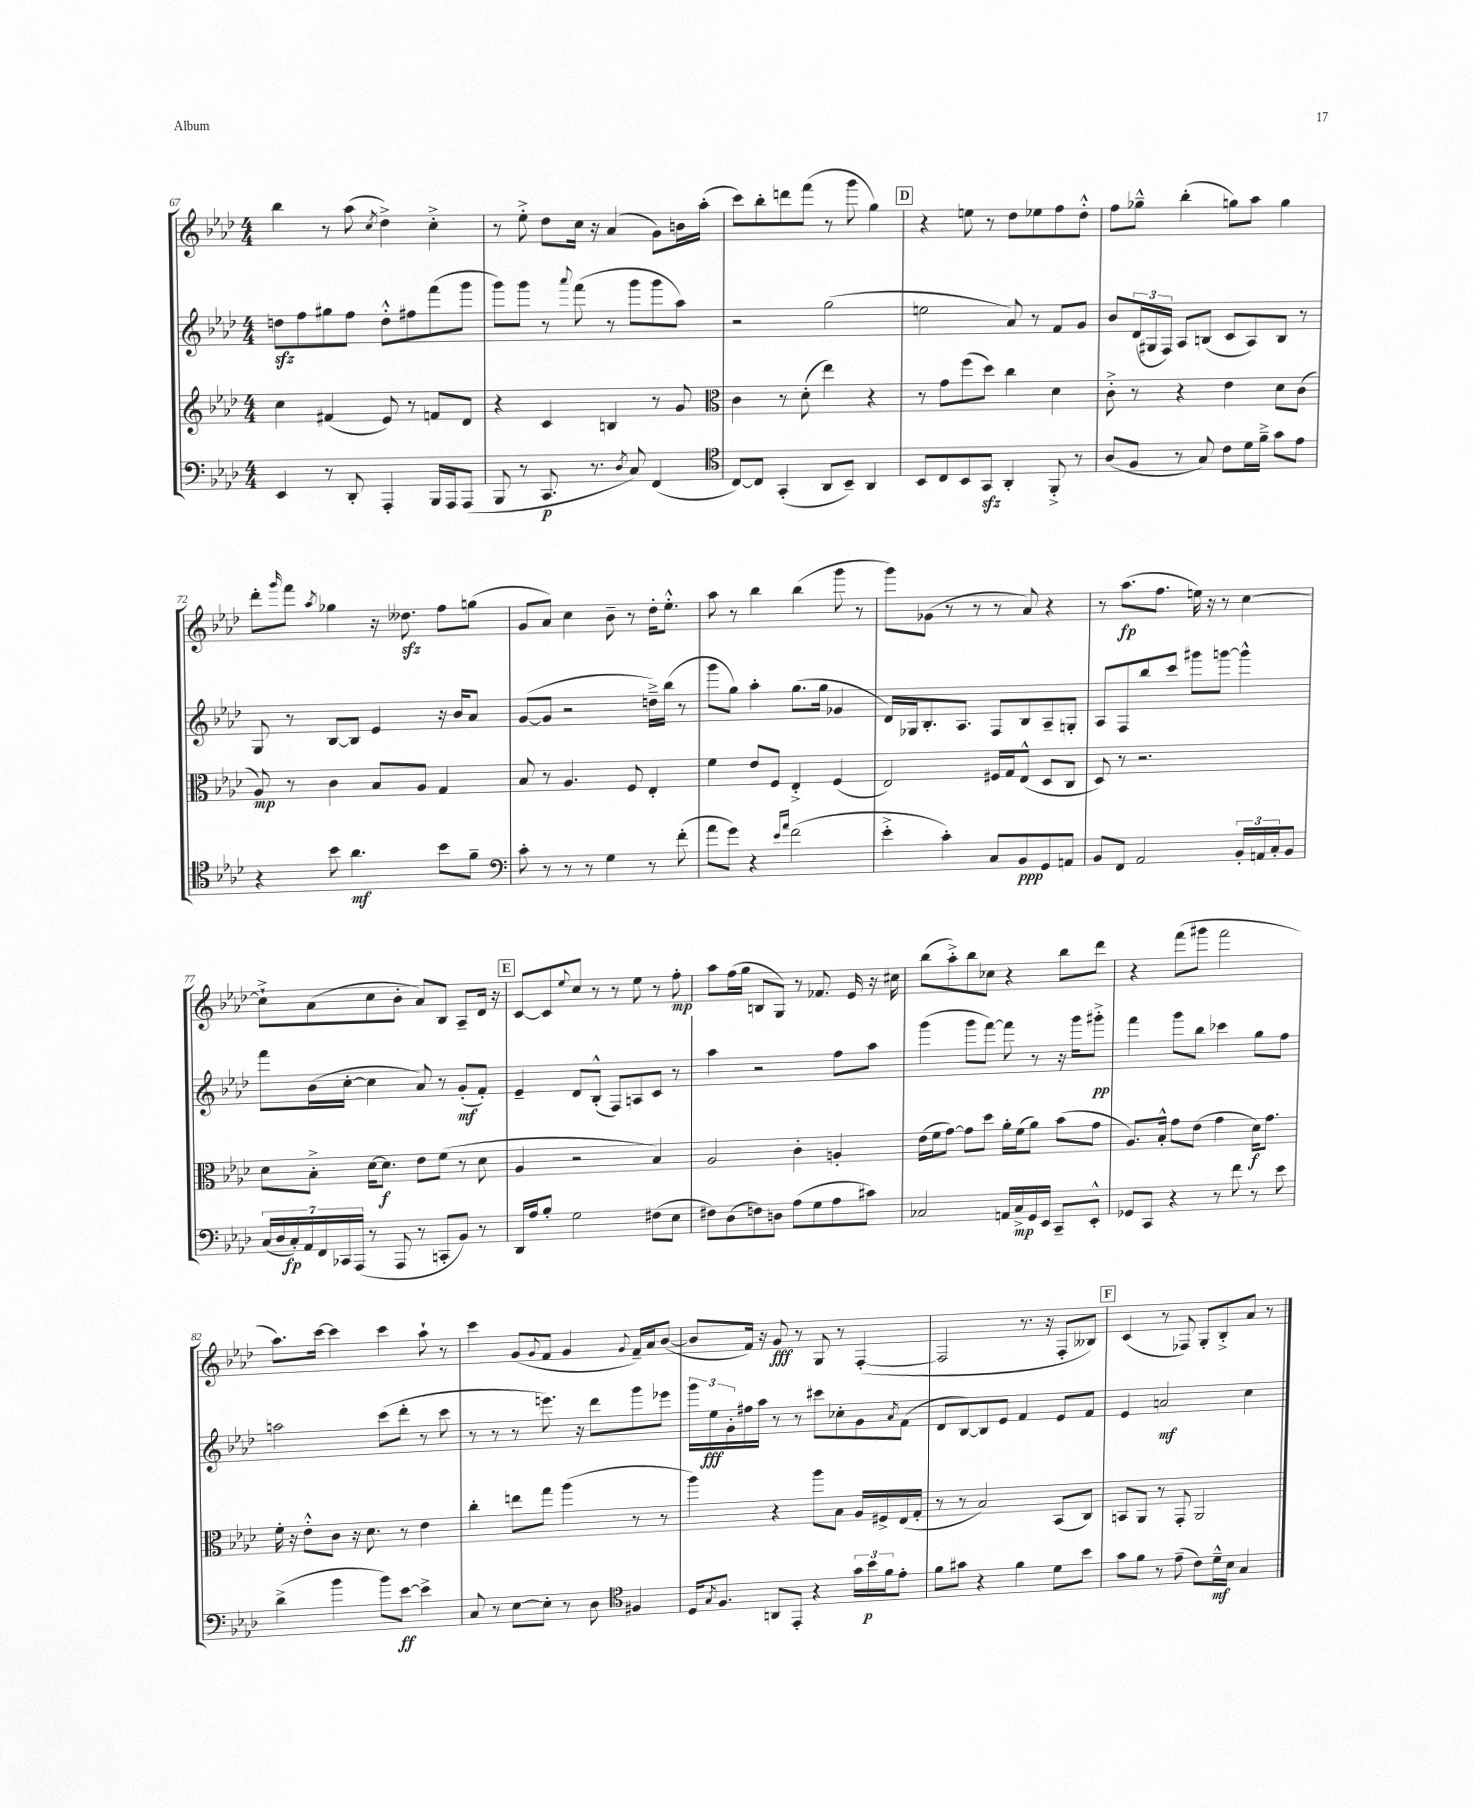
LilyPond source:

<<
\new StaffGroup <<
\new Staff = "s0" {
    \clef treble \key aes \major \numericTimeSignature \time 4/4
    bes''4 r8 aes''8( \acciaccatura { c''8 } des''4->) c''4-.-> |
    r8 ees''8-.-> des''8 c''16 r16 aes'4( g'8) b'16 aes''16-.( |
    c'''8) bes''8-. d'''8 f'''8( r8 g'''8 g''4) |
    \mark \markup { \box "D" } r4 e''8 r8 des''8 ees''8 f''8 des''8-.-^ |
    f''8 ges''8---^ bes''4-.( g''8) aes''8 g''4 |
    des'''8-. \grace { g'''16 } f'''8 \acciaccatura { aes''8 } ges''4 r16 deses''8.\sfz f''8 g''8( |
    g'8 aes'8) c''4 bes'8-- r8 des''16-. ees''8.-.-^ |
    aes''8 r8 bes''4 bes''4( g'''8 r8 |
    g'''8) ges'8( r8 r8 r8 aes'8) r4 |
    r8 aes''8.\fp( f''8. e''16) r16 r8 c''4~ |
    c''8-!-> aes'8( c''8 bes'8-. aes'8) bes8 aes8-- des'16 r16 |
    \mark \markup { \box "E" } c'8~ c'8 \appoggiatura { ees''8 } c''8 r8 r8 ees''8 r8 f''8-.\mp |
    aes''8 f''16( g''16 b8 g8) r8 fes'8. ees'16 r16 cis''16 |
    bes''8( aes''8-.->) bes''8 ces''8 r4 bes''8 des'''8 |
    r4 f'''8( gis'''8 f'''2 |
    aes''8.) c'''16~ c'''4 c'''4 aes''8-! r8 |
    c'''4 g'8( \appoggiatura { g'8 } f'8 g'4 \appoggiatura { g'8 } f'16--) aes'16 bes'8~( |
    bes'8 f'16) r16 g'8\fff r8 g8 r8 f4~-.( |
    f2 r8. r16 f8-. beses8) |
    \mark \markup { \box "F" } c'4( r8 fes8) g8-. bes8-.-> aes'8 r8 \bar "|." |
}
\new Staff = "s1" {
    \clef treble \key aes \major \numericTimeSignature \time 4/4
    d''8\sfz f''8 gis''8 f''8 d''8-.-^ fis''8 f'''8( g'''8 |
    g'''8) g'''8 r8 \appoggiatura { aes'''8 } f'''8( r8 g'''8 g'''8 aes''8) |
    r2 g''2( |
    \mark \markup { \box "D" } e''2 aes'8) r8 f'8 g'8 |
    bes'8 \tuplet 3/2 { des'16( gis16 f16) } aes8 b8( c'8 aes8) b8 r8 |
    g8 r8 bes8~ bes8 ees'4 r16 bes'16 aes'8 |
    g'8~( g'8 r2 d''16--->) bes''16( r8 |
    g'''8 g''8) aes''4-. g''8.( g''16 ges'4 |
    des'16) ges16 bes8.-. aes8. f8 bes8 aes8-- g8-. |
    aes8 f8 bes''8 c'''8 gis'''8 g'''8~ g'''4-^ |
    f'''8 bes'16( c''16~-. c''4 aes'8) r8 g'8-.\mf( f'8-.) |
    \mark \markup { \box "E" } ees'4-- des'8 bes8-.-^( f8) a8 c'8 r8 |
    aes''4 r2 f''8 aes''8 |
    g'''4( g'''8 f'''8~) f'''8 r8 r16 g'''16 gis'''8-.->\pp |
    f'''4 g'''8 bes''8 ces'''4 g''8 f''8 |
    a''2 c'''8( des'''8-. r8 c'''8 |
    r8 r8 r8 e'''8.) r16 des'''8 g'''8 ees'''8 |
    \tuplet 3/2 { g'''16 ees''16\fff g'16-. } fis''16 aes''16 r8 r8 cis'''8 ces''8-. g'8 \acciaccatura { aes'8 } f'8( |
    des'8 bes8~) bes8 ees'8 f'4 ees'8 f'8 |
    \mark \markup { \box "F" } ees'4 a'2\mf c''4 \bar "|." |
}
\new Staff = "s2" {
    \clef treble \key aes \major \numericTimeSignature \time 4/4
    c''4 fis'4( ees'8) r8 f'8 des'8 |
    r4 c'4 b4 r8 g'8 |
    \clef alto c'4 r8 des'8-.( ees''4) r4 |
    \mark \markup { \box "D" } r8 g'8 f''8( des''8) c''4 des'4 |
    c'8-.-> r8 r4 ees'4 des'8 c'8( |
    aes8\mp) r8 c'4 bes8 aes8 g4 |
    bes8 r8 aes4. f8 ees4-. |
    f'4 ees'8 f8 ees4-.-> f4( |
    ees2) fis16 g16 ees8-^( des8 c8 |
    des8) r8 r2. |
    des'8 bes8-.-> des'16~ des'8.\f ees'8 f'8( r8 des'8 |
    \mark \markup { \box "E" } aes4 r2 bes4) |
    aes2 c'4-. a4-. |
    ees'16( f'16 g'8~) g'8 des''8 aes'16-. f'16( aes'8) bes'8( g'8 |
    aes8.) bes16-.-^ g'8 ees'8( g'4 des'16\f) g'8. |
    f'16-. r16 ees'8-.-^ c'8 r16 des'8. r8 ees'4 |
    c''4-. e''8 g''8 aes''4( r8 r8 |
    aes''4) r4 aes''8 bes8 aes16 fis16-> ees16( g16-. |
    r8 r8 bes2) bes,8( c8) |
    \mark \markup { \box "F" } b,8 aes,8 r8 g,8-. aes,2 \bar "|." |
}
\new Staff = "s3" {
    \clef bass \key aes \major \numericTimeSignature \time 4/4
    ees,4 r8 des,8-. aes,,4-. bes,,16 aes,,16 aes,,8( |
    bes,,8 r8 c,8.\p r8. \acciaccatura { des8 } c8) f,4( |
    \clef tenor c8~) c8 g,4-.( aes,8 bes,8--) aes,4 |
    \mark \markup { \box "D" } bes,8 c8 bes,8 g,8\sfz aes,4-. f,8-.-> r8 |
    aes8( f8 r8 g8) c'8 des'16 f'16---> g'8 ees'8 |
    r4 bes'8 aes'4.\mf bes'8 f'8-- |
    \clef bass c'8-. r8 r8 r8 g4 r8 f'8-.( |
    aes'8 g'8) r4 \grace { ees'16 aes'16 } f'2( |
    ees'4-.-> c'4-.) c8 bes,8\ppp g,8 a,8 |
    bes,8 f,8 aes,2 \tuplet 3/2 { bes,16-. a,16 c16-. } bes,8 |
    \tuplet 7/4 { c16( des16 c16-.\fp) aes,16 f,16 ces,16 aes,,16( } r8 aes,,8 r8 c,8-. bes,8) r8 |
    \mark \markup { \box "E" } des,16 aes16 bes8-. g2 fis8( ees8 |
    fis8) des8( f8) d8 aes8( g8 aes8 cis'8) |
    ces2 a,16 ces16->\mp g,16 ees,16 c,8-- ees,8-.-^ |
    ges,8 c,8 r4 r8 f'8 r8 ees'8 |
    des'4->( bes'4 bes'8) ees'8~\ff ees'4-> |
    c8 r8 ees8~ ees8-. r8 des8 \clef tenor fis4 |
    des16 \acciaccatura { g8 } f8. a,8 ees,8-. r4 \tuplet 3/2 { g'16 bes'16\p f'16 } ees'8-. |
    f'8 gis'8 r4 f'4 des'8 bes'8 |
    \mark \markup { \box "F" } g'8 f'8 r8 ees'8--( c'8) des'16---^\mf bes16 g4 \bar "|." |
}
>>
>>
\layout { \context { \Score currentBarNumber = #67 } }
